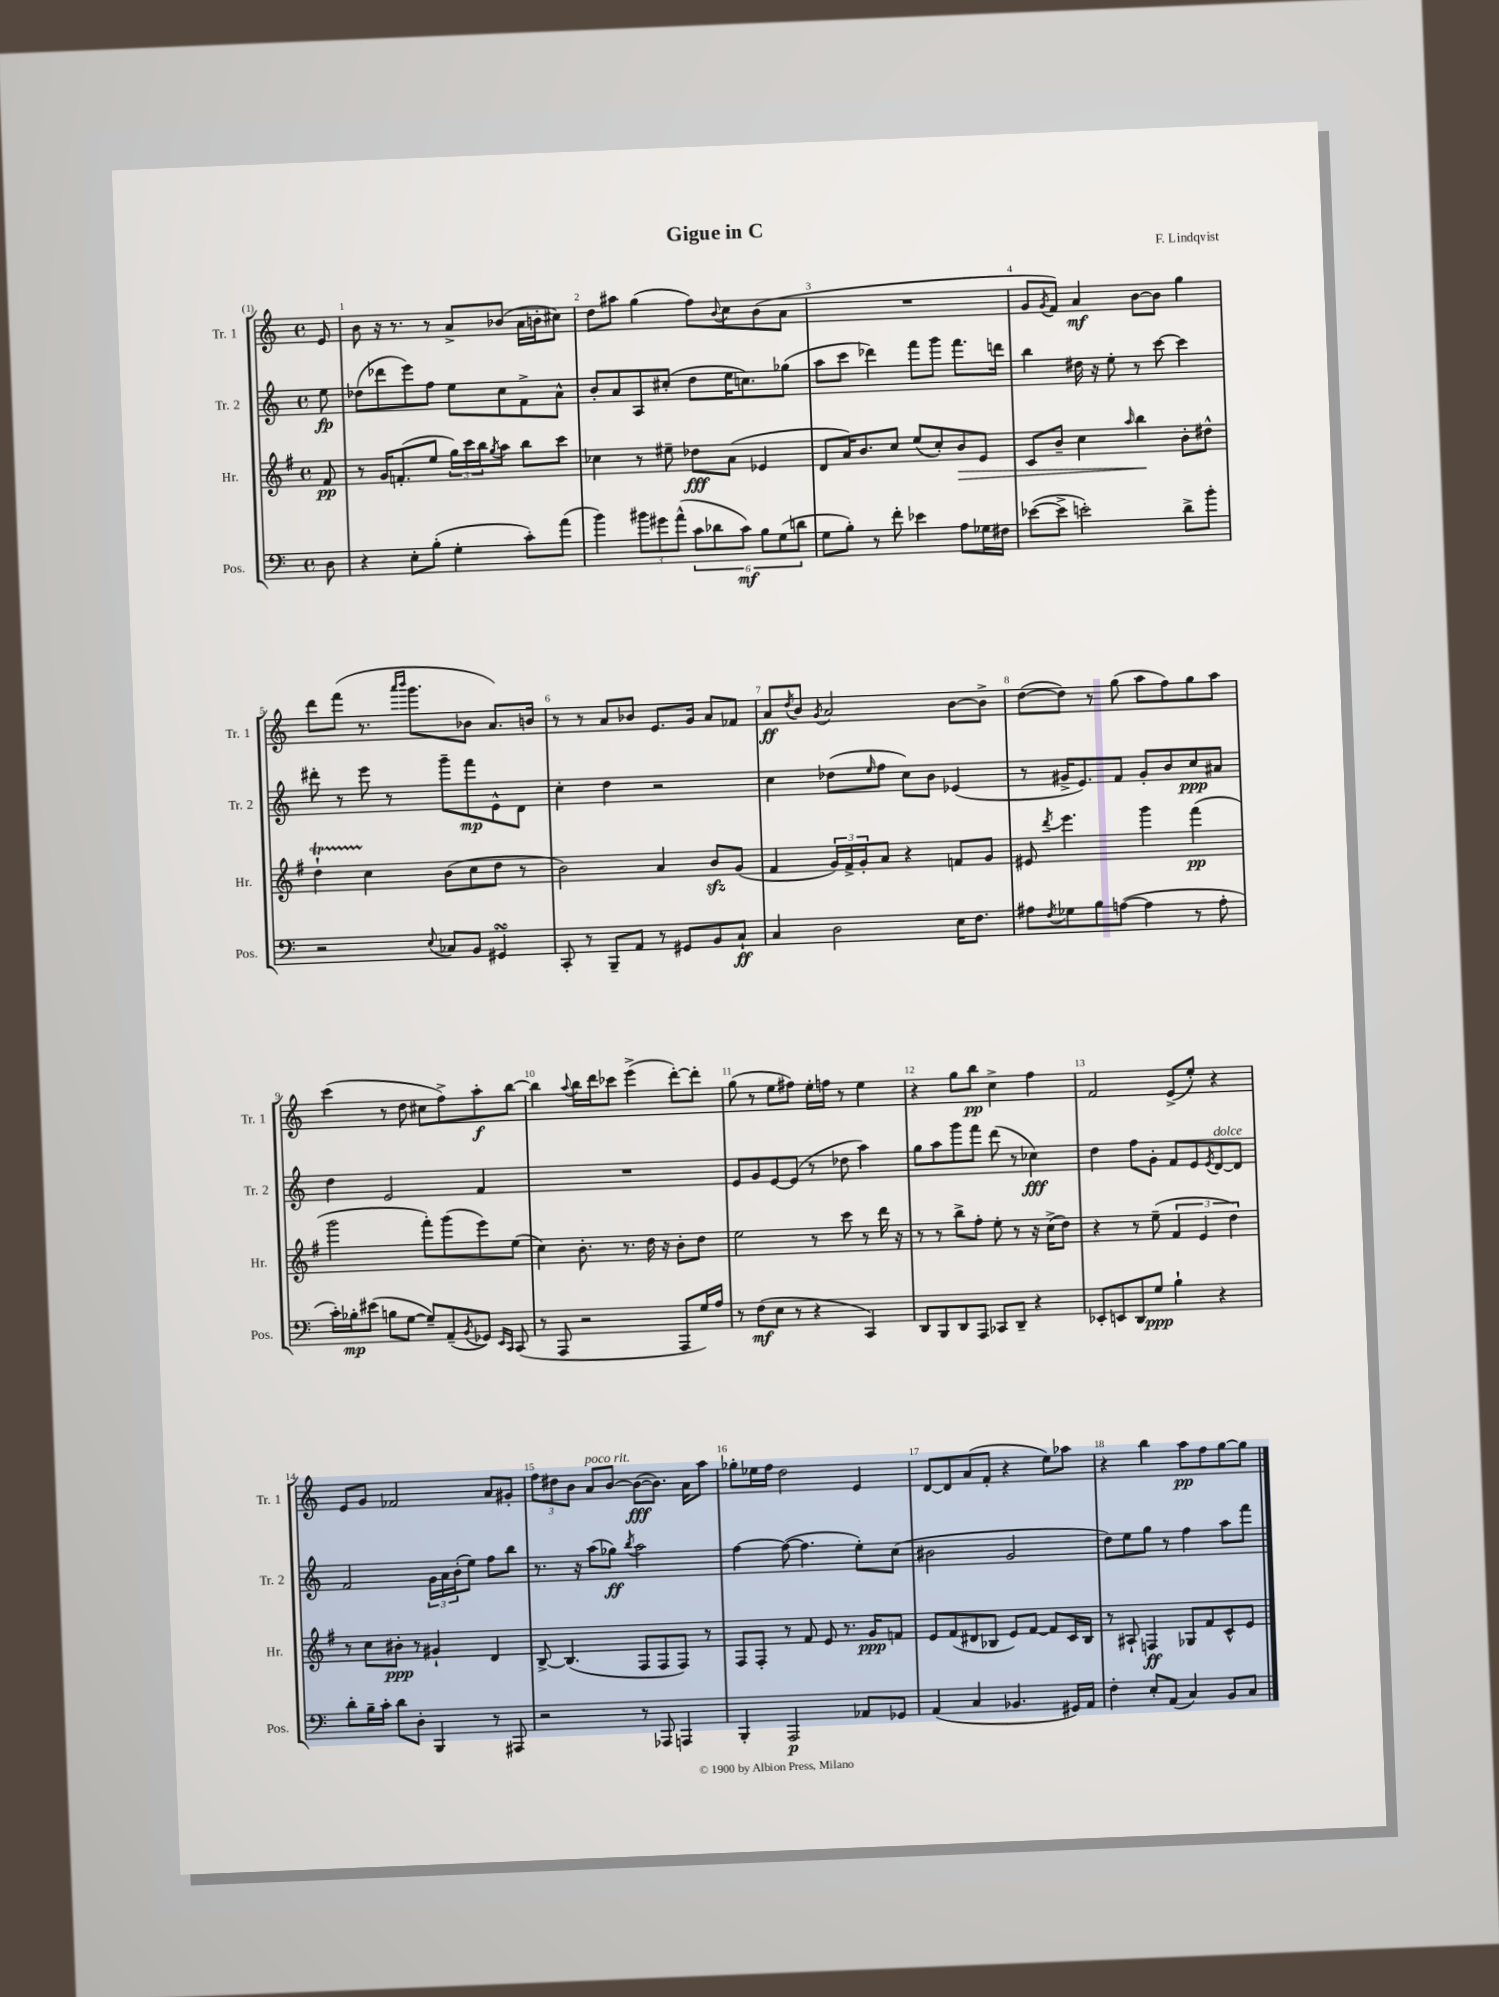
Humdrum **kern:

**kern	**dynam	**kern	**dynam	**kern	**dynam	**kern	**dynam
*part4	*part4	*part3	*part3	*part2	*part2	*part1	*part1
*staff4	*staff4	*staff3	*staff3	*staff2	*staff2	*staff1	*staff1
*I"Pos.	*	*I"Hr.	*	*I"Tr. 2	*	*I"Tr. 1	*
*I'Pos.	*	*I'Hr.	*	*I'Tr. 2	*	*I'Tr. 1	*
*clefF4	*	*clefG2	*	*clefG2	*	*clefG2	*
*k[]	*	*k[f#]	*	*k[]	*	*k[]	*
*M4/4	*	*M4/4	*	*M4/4	*	*M4/4	*
*met(c)	*	*met(c)	*	*met(c)	*	*met(c)	*
=	=	=	=	=	=	=	=
8D\	.	8f#/	pp	8ee\	fp	8e/	.
=1	=1	=1	=1	=1	=1	=1	=1
4r	.	8r	.	(8dd-X\L	.	8b\	.
.	.	16g/KL	.	8ddd-X\	.	16r	.
.	.	(8.fn'/	.	.	.	8.r	.
8E'\L	.	.	.	8eee\)	.	.	.
(8B'\J	.	8ee/J	.	8ff\J	.	8r	.
4G'\	.	24gg\LL)	.	8ee\L	.	8a^/L	.
.	.	24ccc\	.	.	.	.	.
.	.	24bb\J	.	.	.	.	.
.	.	8qgg/	.	.	.	.	.
.	.	8aa\J	.	8cc\	.	(8b-X/J	.
8c'\L)	.	8bb\L	.	8f^\	.	16a\LL	.
.	.	.	.	.	.	16bn'\J	.
(8a\J	.	8ccc\J	.	8a^^\J	.	8cc#X\J)	.
=2	=2	=2	=2	=2	=2	=2	=2
4b\)	.	4cc-X\	.	8b'/L	.	8dd\L	.
.	.	.	.	8a/	.	8aa#X\J	.
12b#X\L	.	8r	.	8A/	.	(4gg\	.
12g#X\	.	.	.	.	.	.	.
.	.	8ee#X~\	.	(8cc#X'/J	.	.	.
(12a^^\J	.	.	.	.	.	.	.
12c\L	.	8dd-X\L	fff	8dd\L	.	8ff\L)	.
12d-X\	.	.	.	.	.	.	.
.	.	.	.	.	.	8qqb/	.
.	.	(8a\J	.	16ee\K	.	8cc\	.
12c\J)	mf	.	.	.	.	.	.
.	.	.	.	8.ccn\)	.	.	.
12B\L	.	4e-X/	.	.	.	(8b\	.
(12G\	.	.	.	.	.	.	.
.	.	.	.	(8gg-X\J	.	8a\J	.
12dn\J	.	.	.	.	.	.	.
=3	=3	=3	=3	=3	=3	=3	=3
8G\L	.	8d/L	.	8aa\L	.	1r	.
8B'\J)	.	16a/K)	.	8ccc\J	.	.	.
.	.	8.b/	.	.	.	.	.
8r	.	.	.	4ddd-X\)	.	.	.
8f'\	.	8cc/J	.	.	.	.	.
4e-X\	.	(8ee/L	.	8fff\L	.	.	.
.	.	8cc'/)	.	8ggg\J	.	.	.
!	!	!	!LO:HP:b	!	!	!	!
8A\L	.	8b/	>	8.fff\L	.	.	.
16G-X\L	.	8e/J	.	.	.	.	.
16F#X\JJ	.	.	.	16dddn\Jk	.	.	.
=4	=4	=4	=4	=4	=4	=4	=4
([8e-X\L	.	8c/L	.	4bb\	.	8g/L	.
.	.	.	.	.	.	8qg/	.
8e-^\J]	.	8b~/J	.	.	.	8f/J)	.
2en'\)	.	4cc\	.	16dd#X\	.	4a/	mf
.	.	.	.	16r	.	.	.
.	.	.	.	8ee'\	.	.	.
.	.	16qqaa/	.	.	.	.	.
.	.	4bb\	.	8r	.	[8b\L	.
.	.	.	.	[8ccc\	.	8b\J]	.
8d^\L	.	8b'\L	]	4ccc\]	.	4gg\	.
8b'\J	.	8dd#X^^\J	.	.	.	.	.
!!LO:LB:g=z
=5	=5	=5	=5	=5	=5	=5	=5
2r	.	4ddT`\	.	8ddd#X'\	.	8ddd\L	.
.	.	.	.	8r	.	(8fff\J	.
.	.	4cc\	.	8eee\	.	8.r	.
.	.	.	.	8r	.	.	.
.	.	.	.	.	.	16qqaaa/LL	.
.	.	.	.	.	.	16qqbbb/JJ	.
.	.	.	.	.	.	8.ggg\L	.
8qqE/	.	.	.	.	.	.	.
8C-X/L	.	(8b\L	.	8ggg~\L	.	.	.
8BB/J	.	8cc\	.	8fff\	mp	8b-X\J	.
4GG#XsSsS/	.	8dd\J	.	8e^^\	.	8.a/L)	.
.	.	8r	.	8d\J	.	.	.
.	.	.	.	.	.	16bn/Jk	.
=6	=6	=6	=6	=6	=6	=6	=6
8CC'/	.	2b\)	.	4cc'\	.	8r	.
8r	.	.	.	.	.	8r	.
8BBB~/L	.	.	.	4dd\	.	8a/L	.
8AA/J	.	.	.	.	.	8b-X/J	.
8r	.	4a/	.	2r	.	8.e/L	.
8GG#X/L	.	.	.	.	.	.	.
.	.	.	.	.	.	16g/Jk	.
8BB/	.	8bzz/L	.	.	.	8a/L	.
8C`/J	ff	(8g/J	.	.	.	8f-X/J	.
=7	=7	=7	=7	=7	=7	=7	=7
4C/	.	4f#/	.	4cc\	.	8a/L	ff
.	.	.	.	.	.	8qdd/	.
.	.	.	.	.	.	8b/J	.
.	.	.	.	.	.	8qg/	.
2D\	.	24g/LL)	.	(8dd-X\L	.	2a/	.
.	.	24f#^/	.	.	.	.	.
.	.	24g'/J	.	.	.	.	.
.	.	.	.	16qqee/	.	.	.
.	.	8a/J	.	8ff\J	.	.	.
.	.	4r	.	8cc\L)	.	.	.
.	.	.	.	8b\J	.	.	.
16E\KL	.	8fn/L	.	(4e-X/	.	[8b\L	.
8.F\J	.	.	.	.	.	.	.
.	.	8g/J	.	.	.	8b^\J]	.
=8	=8	=8	=8	=8	=8	=8	=8
8A#X\L	.	8e#X/	.	8r	.	([8dd\L	.
8qF/	.	8qddd/	.	.	.	.	.
8G-X\	.	4.eee\	.	16g#X^/KL	.	8dd\J])	.
.	.	.	.	8.e/)	.	.	.
8B\	.	.	.	.	.	8r	.
([8An\J	.	.	.	8f/J	.	(8gg\	.
4A\]	.	4ggg\	.	8g#'/L	.	8aa\L	.
.	.	.	.	8b/	.	8ff\)	.
8r	.	(4fff#\	pp	8cc/	ppp	8gg\	.
8A'\	.	.	.	8a#X/J	.	8aa\J	.
!!LO:LB:g=z
=9	=9	=9	=9	=9	=9	=9	=9
16c'\LL)	.	2ggg\	.	4dd\	.	(4ccc\	.
16B-X'\J	mp	.	.	.	.	.	.
(8e#X\J	.	.	.	.	.	.	.
8Bn\L	.	.	.	2e/	.	8r	.
[8G\J	.	.	.	.	.	8dd\	.
8G~/L])	.	8fff#'\L)	.	.	.	8cc#X\L	.
(8AA~/	.	(8ggg\	.	.	.	8ff^\)	.
8qBB/	.	.	.	.	.	.	.
8GG-X/J)	.	8eee\)	.	4f/	.	8aa'\	f
16qqEE/LL	.	.	.	.	.	.	.
16qqCC/JJ	.	.	.	.	.	.	.
(8CC/	.	(8ee\J	.	.	.	[8bb\J	.
=10	=10	=10	=10	=10	=10	=10	=10
8r	.	4cc\)	.	1r	.	4bb\]	.
8AAA/	.	.	.	.	.	.	.
.	.	.	.	.	.	8qqaa/	.
2r	.	8.b'\	.	.	.	16bb\LL	.
.	.	.	.	.	.	16ddd\J	.
.	.	.	.	.	.	8ccc-X\J	.
.	.	8.r	.	.	.	.	.
.	.	.	.	.	.	(4eee^\	.
.	.	16dd\	.	.	.	.	.
.	.	16r	.	.	.	.	.
8AAA/L	.	8b'\L	.	.	.	[8ddd'\L)	.
16G/L)	.	8dd\J	.	.	.	8ddd'\J]	.
16A/JJ	.	.	.	.	.	.	.
=11	=11	=11	=11	=11	=11	=11	=11
8r	.	2ee\	.	8e/L	.	(8gg\	.
(8F\L	mf	.	.	8g/	.	8r	.
8E\J	.	.	.	[8e/	.	8ee\L	.
8r	.	.	.	(8e/J]	.	8ff#X\J)	.
4r	.	8r	.	8r	.	16ee'\LL	.
.	.	.	.	.	.	16ffn\JJ	.
.	.	8ccc\	.	8dd-X\	.	8r	.
4CC/)	.	8r	.	4aa\)	.	4ee\	.
.	.	16ddd\	.	.	.	.	.
.	.	16r	.	.	.	.	.
=12	=12	=12	=12	=12	=12	=12	=12
8DD/L	.	8r	.	8gg\L	.	4r	.
8BBB/	.	8r	.	8aa\	.	.	.
8DD/	.	8bb^\L	.	8ggg\	.	8gg\L	.
8AAA/J	.	8ff#'\J	.	8fff\J	.	8bb\J	pp
8CC-X/L	.	8ee'\	.	(8ddd\	.	4cc^\	.
8DD~/J	.	8r	.	8r	.	.	.
4r	.	16r	.	4cc-X\)	fff	4ff\	.
.	.	(16cc^\KL	.	.	.	.	.
.	.	8dd\J)	.	.	.	.	.
=13	=13	=13	=13	=13	=13	=13	=13
8EE-X'/L	.	4r	.	4dd\	.	2f/	.
8EEn/	.	.	.	.	.	.	.
8DD/	.	8r	.	8ff\L	.	.	.
8G/J	ppp	(8ee~\	.	8g'\J	.	.	.
4B`\	.	6f#/	.	8f/L	.	(8e^/L	.
.	.	.	.	8e/	.	8ee'/J)	.
.	.	6e/	.	.	.	.	.
.	.	.	.	8qe/	.	.	.
!	!	!	!	!LO:TX:a:i:t=dolce	!	!	!
4r	.	.	.	[8d/	.	4r	.
.	.	6dd\)	.	.	.	.	.
.	.	.	.	8d/J]	.	.	.
!!LO:LB:g=z
=14	=14	=14	=14	=14	=14	=14	=14
8d'\L	.	8r	.	2f/	.	8e/L	.
16B~\L	.	8cc\L	.	.	.	8g/J	.
16c'\JJ	.	.	.	.	.	.	.
8d\L	.	8b#X'\J	ppp	.	.	2f-X/	.
8D'\J	.	8r	.	.	.	.	.
4BBB/	.	4g#X`/	.	24g\LL	.	.	.
.	.	.	.	24a\	.	.	.
.	.	.	.	(24b'\J	.	.	.
.	.	.	.	8ee\J)	.	.	.
8r	.	4d/	.	8ff\L	.	8a/L	.
8AAA#X/	.	.	.	8bb\J	.	8g#X'/J	.
=15	=15	=15	=15	=15	=15	=15	=15
2r	.	[8B^/	.	8.r	.	12ff\L	.
.	.	.	.	.	.	12dd#X\	.
.	.	(4.B/]	.	.	.	.	.
.	.	.	.	.	.	12b\J	.
.	.	.	.	16r	.	.	.
!	!	!	!	!	!	!LO:TX:a:i:t=poco rit.	!
.	.	.	.	(8aa\L	.	8a/L	.
.	.	.	.	8gg-X\J)	ff	[8b/J	.
.	.	.	.	8qbb/	.	.	.
8r	.	8F#/L	.	2aa\	.	(8b\L_	fff
8AAA-X/	.	8F#/	.	.	.	8.b\J])	.
4AAAn/	.	8F#/J)	.	.	.	.	.
.	.	.	.	.	.	16a\KL	.
.	.	8r	.	.	.	8aa\J	.
=16	=16	=16	=16	=16	=16	=16	=16
4BBB'/	.	8F#/L	.	[4ff\	.	8gg-X'\L	.
.	.	8F#'/J	.	.	.	16ee-X\L	.
.	.	.	.	.	.	16ff\JJ	.
2AAA/	p	8r	.	(8ff\_	.	2dd\	.
.	.	8f#/	.	4.ff\]	.	.	.
.	.	8e/	.	.	.	.	.
.	.	8.r	.	.	.	.	.
8AA-X/L	.	.	.	8ee'\L)	.	4e/	.
.	.	16g/KL	ppp	.	.	.	.
8GG-X/J	.	8fn/J	.	(8cc\J	.	.	.
=17	=17	=17	=17	=17	=17	=17	=17
(4AA/	.	8e/L	.	2b#X\	.	[8d/L	.
.	.	(8f#/	.	.	.	8d/]	.
4C/	.	8d#X/	.	.	.	(8a/	.
.	.	8B-X/J	.	.	.	8f'/J	.
4.BB-X/	.	8e/L)	.	2g/	.	4r	.
.	.	[8f#/J	.	.	.	.	.
.	.	8f#/L]	.	.	.	8ee\L)	.
16GG#X/LL)	.	16c/L	.	.	.	8aa-X\J	.
16AA/JJ	.	16B-/JJ	.	.	.	.	.
=18	=18	=18	=18	=18	=18	=18	=18
4F'\	.	8r	.	8dd\L)	.	4r	.
.	.	8A#X`/	.	8ee\	.	.	.
8E'/L	.	4Fn/	ff	8gg\J	.	4bb\	.
(8AA/J	.	.	.	8r	.	.	.
4C/)	.	8G-X/L	.	4ff\	.	8aa\L	pp
.	.	8f#/	.	.	.	8ff\	.
8BB/L	.	8c^^/	.	8aa\L	.	[8gg\	.
8C/J	.	8e/J	.	8fff\J	.	8gg\J]	.
==	==	==	==	==	==	==	==
*-	*-	*-	*-	*-	*-	*-	*-
